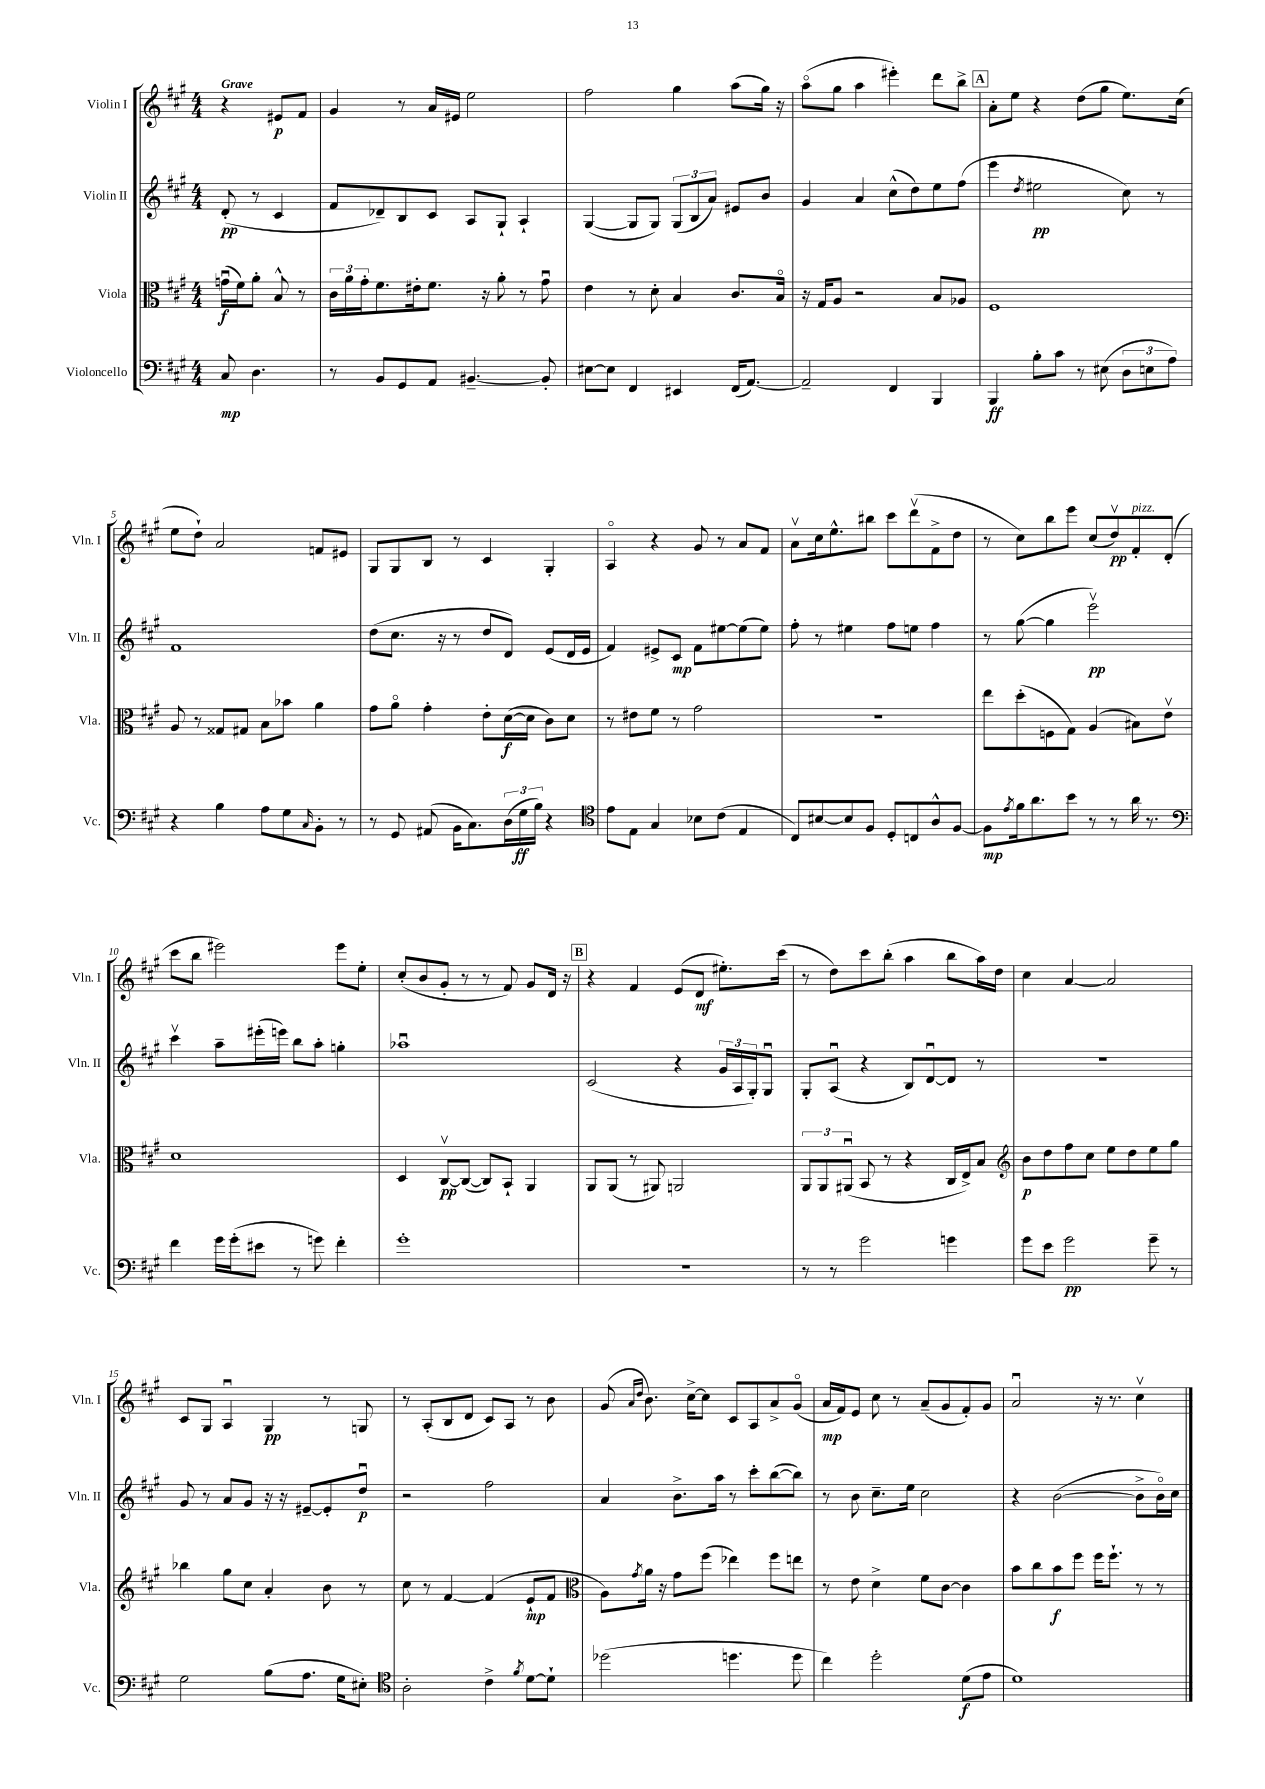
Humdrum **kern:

**kern	**dynam	**kern	**dynam	**kern	**dynam	**kern	**dynam
*part4	*part4	*part3	*part3	*part2	*part2	*part1	*part1
*staff4	*staff4	*staff3	*staff3	*staff2	*staff2	*staff1	*staff1
*I"Violoncello	*	*I"Viola	*	*I"Violin II	*	*I"Violin I	*
*I'Vc.	*	*I'Vla.	*	*I'Vln. II	*	*I'Vln. I	*
*clefF4	*	*clefC3	*	*clefG2	*	*clefG2	*
*k[f#c#g#]	*	*k[f#c#g#]	*	*k[f#c#g#]	*	*k[f#c#g#]	*
*M4/4	*	*M4/4	*	*M4/4	*	*M4/4	*
=	=	=	=	=	=	=	=
!	!	!	!	!	!	!LO:TX:a:B:t=Grave	!
8C#/	mp	(16gnu\LL	f	(8d'/	pp	4r	.
.	.	16f#\J)	.	.	.	.	.
4.D\	.	8a'\J	.	8r	.	.	.
.	.	8B^^/	.	4c#/	.	8e#X/L	p
.	.	8r	.	.	.	8f#/J	.
=1	=1	=1	=1	=1	=1	=1	=1
8r	.	24c#\LL	.	8f#/L	.	4g#/	.
.	.	24a\	.	.	.	.	.
.	.	24g#'\J	.	.	.	.	.
8BB/L	.	8.f#\	.	8d-X~/)	.	.	.
8GG#/	.	.	.	8B/	.	8r	.
.	.	16e#X'\k	.	.	.	.	.
8AA/J	.	8.f#\J	.	8c#/J	.	16a/LL	.
.	.	.	.	.	.	16e#X/JJ	.
[4.BB#X~/	.	.	.	8A/L	.	2ee\	.
.	.	16r	.	.	.	.	.
.	.	8a'\	.	8G#`/J	.	.	.
.	.	8r	.	4A`/	.	.	.
8BB#'/]	.	8g#u\	.	.	.	.	.
=2	=2	=2	=2	=2	=2	=2	=2
[8E#X\L	.	4e\	.	([4G#/	.	2ff#\	.
8E#\J]	.	.	.	.	.	.	.
4FF#/	.	8r	.	8G#/L]	.	.	.
.	.	8d'\	.	8G#/J)	.	.	.
4EE#X/	.	4B/	.	(12G#/L	.	4gg#\	.
.	.	.	.	12B/	.	.	.
.	.	.	.	12a/J)	.	.	.
(16FF#/KL	.	8.c#/L	.	8e#X/L	.	(8aa\L	.
[8.AA/J)	.	.	.	.	.	.	.
.	.	.	.	8b/J	.	16gg#\Jk)	.
.	.	16B/Jk	.	.	.	16r	.
=3	=3	=3	=3	=3	=3	=3	=3
2AA~/]	.	16r	.	4g#/	.	(8aa\L	.
.	.	16G#/KL	.	.	.	.	.
.	.	8A/J	.	.	.	8gg#\J	.
.	.	2r	.	4a/	.	4aa\	.
4FF#/	.	.	.	(8cc#^^\L	.	4eee#X'\)	.
.	.	.	.	8dd\)	.	.	.
4BBB/	.	8B/L	.	8ee\	.	8ddd\L	.
.	.	8A-X/J	.	(8ff#\J	.	8bb^\J	.
!!LO:REH:place=s1:t=A
=4	=4	=4	=4	=4	=4	=4	=4
4BBB/	ff	1F#	.	4eee\	.	8a'\L	.
.	.	.	.	.	.	8ee\J	.
.	.	.	.	8qdd/	.	.	.
8B'\L	.	.	.	2ee#X\	pp	4r	.
8c#\J	.	.	.	.	.	.	.
8r	.	.	.	.	.	(8dd\L	.
(8E#X\	.	.	.	.	.	8gg#\J	.
12D\L	.	.	.	8cc#\)	.	8.ee\L)	.
12En\	.	.	.	.	.	.	.
.	.	.	.	8r	.	.	.
12A\J)	.	.	.	.	.	.	.
.	.	.	.	.	.	(16cc#\Jk	.
!!LO:LB:g=z
=5	=5	=5	=5	=5	=5	=5	=5
4r	.	8A/	.	1f#	.	8ee\L	.
.	.	8r	.	.	.	8dd`\J)	.
4B\	.	8G##X/L	.	.	.	2a/	.
.	.	8G#X/J	.	.	.	.	.
8A\L	.	8B\L	.	.	.	.	.
8G#\	.	8b-X\J	.	.	.	.	.
16qqC#/	.	.	.	.	.	.	.
8BB'\J	.	4a\	.	.	.	8fn/L	.
8r	.	.	.	.	.	8e#X/J	.
=6	=6	=6	=6	=6	=6	=6	=6
8r	.	8g#\L	.	(8dd\L	.	8G#/L	.
8GG#/	.	8a\J	.	8.cc#\J	.	8G#/	.
(8AA#X/	.	4g#'\	.	.	.	8B/J	.
.	.	.	.	16r	.	.	.
16BB\KL	.	.	.	8r	.	8r	.
8.C#\)	.	.	.	.	.	.	.
.	.	8e'\L	.	8dd/L	.	4c#/	.
(24D\L	.	([16d\L	f	8d/J)	.	.	.
24G#\	ff	.	.	.	.	.	.
.	.	16d\JJ]	.	.	.	.	.
24B\JJ)	.	.	.	.	.	.	.
4r	.	8c#\L)	.	(8e/L	.	4G#'/	.
.	.	8d\J	.	16d/L	.	.	.
.	.	.	.	16e/JJ	.	.	.
=7	=7	=7	=7	=7	=7	=7	=7
*clefC4	*	*	*	*	*	*	*
8e\L	.	8r	.	4f#/)	.	4A/	.
8E\J	.	8e#X\L	.	.	.	.	.
4G#/	.	8f#\J	.	8e#X^/L	.	4r	.
.	.	8r	.	8c#/J	mp	.	.
8B-X\L	.	2g#\	.	8f#\L	.	8g#/	.
(8c#\J	.	.	.	[8ee#X\	.	8r	.
4E/	.	.	.	(8ee#\]	.	8a/L	.
.	.	.	.	8ee#\J)	.	8f#/J	.
=8	=8	=8	=8	=8	=8	=8	=8
8C#/L)	.	1r	.	8ff#'\	.	8av\L	.
[8B#X/	.	.	.	8r	.	16cc#\k	.
.	.	.	.	.	.	8.ee^^\	.
8B#/]	.	.	.	4ee#X\	.	.	.
8F#/J	.	.	.	.	.	8bb#X\J	.
8D'/L	.	.	.	8ff#\L	.	8ccc#\L	.
8Cn/	.	.	.	8een\J	.	(8dddv\	.
8A^^/	.	.	.	4ff#\	.	8f#^\	.
[8F#/J	.	.	.	.	.	8dd\J	.
=9	=9	=9	=9	=9	=9	=9	=9
8F#\L]	mp	8ee\L	.	8r	.	8r	.
8qe/	.	.	.	.	.	.	.
16f#\k	.	(8dd'\	.	([8gg#\	.	8cc#\L)	.
8.a\	.	.	.	.	.	.	.
.	.	8Fn\	.	4gg#\]	.	8bb\	.
8b\J	.	8G#\J)	.	.	.	8eee\J	.
8r	.	(4A/	.	2eeev\)	pp	(8cc#/L	.
8r	.	.	.	.	.	8ddv/)	pp
!	!	!	!	!	!	!LO:TX:a:i:t=pizz.	!
16a\	.	8B#X\L)	.	.	.	8f#'/	.
8.r	.	.	.	.	.	.	.
.	.	8ev\J	.	.	.	(8d'/J	.
!!LO:LB:g=z
=10	=10	=10	=10	=10	=10	=10	=10
*clefF4	*	*	*	*	*	*	*
4f#\	.	1d	.	4ccc#v\	.	8ccc#\L	.
.	.	.	.	.	.	8bb\J	.
16g#\LL	.	.	.	8aa~\L	.	2eee#X\)	.
(16g#'\J	.	.	.	.	.	.	.
8e#X\J	.	.	.	(16eee#X'\L	.	.	.
.	.	.	.	16eeen\JJ)	.	.	.
8r	.	.	.	8bb\L	.	.	.
8gn\)	.	.	.	8aa'\J	.	.	.
4f#'\	.	.	.	4ggn'\	.	8eee#\L	.
.	.	.	.	.	.	8ee'\J	.
=11	=11	=11	=11	=11	=11	=11	=11
1g#'	.	4D/	.	1aa-Xu	.	(8cc#'/L	.
.	.	.	.	.	.	8b/	.
.	.	[8C#v/L	pp	.	.	8g#'/J	.
.	.	(8C#/J_	.	.	.	8r	.
.	.	8C#/L])	.	.	.	8r	.
.	.	8BB`/J	.	.	.	8f#/)	.
.	.	4AA/	.	.	.	8g#/L	.
.	.	.	.	.	.	16d/Jk	.
.	.	.	.	.	.	16r	.
!!LO:REH:place=s1:t=B
=12	=12	=12	=12	=12	=12	=12	=12
1r	.	8AA/L	.	(2c#/	.	4r	.
.	.	(8AA/J	.	.	.	.	.
.	.	8r	.	.	.	4f#/	.
.	.	8AA#X/)	.	.	.	.	.
.	.	2AAn/	.	4r	.	(8e/L	.
.	.	.	.	.	.	8d/J	mf
.	.	.	.	24g#/LL	.	8.ee#X'\L)	.
.	.	.	.	24A/	.	.	.
.	.	.	.	24G#'/J)	.	.	.
.	.	.	.	8G#u/J	.	.	.
.	.	.	.	.	.	(16ccc#\Jk	.
=13	=13	=13	=13	=13	=13	=13	=13
8r	.	12AA/L	.	8G#'/L	.	8r	.
.	.	12AA/	.	.	.	.	.
8r	.	.	.	(8Au/J	.	8dd\L)	.
.	.	(12AA#Xu/J	.	.	.	.	.
2g#\	.	8BB/	.	4r	.	8ccc#\	.
.	.	8r	.	.	.	(8bb'\J	.
.	.	4r	.	8B/L)	.	4aa\	.
.	.	.	.	[8du/	.	.	.
4gn\	.	16C#/LL	.	8d/J]	.	8bb\L	.
.	.	16E^/J)	.	.	.	.	.
.	.	8B/J	.	8r	.	16aa\L)	.
.	.	.	.	.	.	16dd\JJ	.
=14	=14	=14	=14	=14	=14	=14	=14
*	*	*clefG2	*	*	*	*	*
8g#\L	.	8b\L	p	1r	.	4cc#\	.
8e\J	.	8dd\	.	.	.	.	.
2g#\	pp	8ff#\	.	.	.	[4a/	.
.	.	8cc#\J	.	.	.	.	.
.	.	8ee\L	.	.	.	2a/]	.
.	.	8dd\	.	.	.	.	.
8g#~\	.	8ee\	.	.	.	.	.
8r	.	8gg#\J	.	.	.	.	.
!!LO:LB:g=z
=15	=15	=15	=15	=15	=15	=15	=15
2G#\	.	4bb-X\	.	8g#/	.	8c#/L	.
.	.	.	.	8r	.	8G#/J	.
.	.	8gg#\L	.	8a/L	.	4Au/	.
.	.	8cc#\J	.	8g#/J	.	.	.
(8B\L	.	4a'/	.	16r	.	4G#/	pp
.	.	.	.	16r	.	.	.
8.A\J	.	.	.	[8e#X~/L	.	.	.
.	.	8b\	.	8e#'/]	.	8r	.
16G#\KL	.	.	.	.	.	.	.
8E#X'\J)	.	8r	.	8ddu/J	p	8Gn/	.
=16	=16	=16	=16	=16	=16	=16	=16
*clefC4	*	*	*	*	*	*	*
2A'\	.	8cc#\	.	2r	.	8r	.
.	.	8r	.	.	.	(8A'/L	.
.	.	[4f#/	.	.	.	8B/	.
.	.	.	.	.	.	8d/J	.
4c#^\	.	(4f#/]	.	2ff#\	.	8c#/L)	.
.	.	.	.	.	.	8A/J	.
8qf#/	.	.	.	.	.	.	.
[8d\L	.	8e`/L	mp	.	.	8r	.
8d`\J]	.	8f#/J	.	.	.	8b\	.
=17	=17	=17	=17	=17	=17	=17	=17
*	*	*clefC3	*	*	*	*	*
(2dd-X\	.	8A\L)	.	4a/	.	(8g#/	.
.	.	.	.	.	.	16qqa/LL	.
.	.	8qg#/	.	.	.	16qqdd/JJ	.
.	.	16a\Jk	.	.	.	8.b\)	.
.	.	16r	.	.	.	.	.
.	.	8g#\L	.	8.b^\L	.	.	.
.	.	.	.	.	.	[16cc#^\KL	.
.	.	(8ff#\J	.	.	.	8cc#\J]	.
.	.	.	.	16aa\Jk	.	.	.
4.ddn\	.	4ee-X\)	.	8r	.	8c#/L	.
.	.	.	.	8ccc#'\L	.	8A/	.
.	.	8ff#\L	.	([8bb\	.	8a^/	.
8dd\	.	8een\J	.	8bb\J])	.	(8g#/J	.
=18	=18	=18	=18	=18	=18	=18	=18
4cc#\)	.	8r	.	8r	.	16a/LL	mp
.	.	.	.	.	.	16f#/J)	.
.	.	8e\	.	8b\	.	8e/J	.
2dd'\	.	4d^\	.	8.cc#~\L	.	8cc#\	.
.	.	.	.	.	.	8r	.
.	.	.	.	16ee\Jk	.	.	.
.	.	8f#\L	.	2cc#\	.	(8a~/L	.
.	.	[8c#\J	.	.	.	8g#/	.
(8d\L	f	4c#\]	.	.	.	8f#'/)	.
8e\J	.	.	.	.	.	8g#/J	.
=19	=19	=19	=19	=19	=19	=19	=19
1d)	.	8b\L	.	4r	.	2au/	.
.	.	8cc#\	.	.	.	.	.
.	.	8b\	f	([2b\	.	.	.
.	.	8ff#\J	.	.	.	.	.
.	.	16ff#\KL	.	.	.	16r	.
.	.	8.ff#`\J	.	.	.	8.r	.
.	.	8r	.	8b^\L]	.	4cc#v\	.
.	.	8r	.	16b\L)	.	.	.
.	.	.	.	16cc#\JJ	.	.	.
==	==	==	==	==	==	==	==
*-	*-	*-	*-	*-	*-	*-	*-
